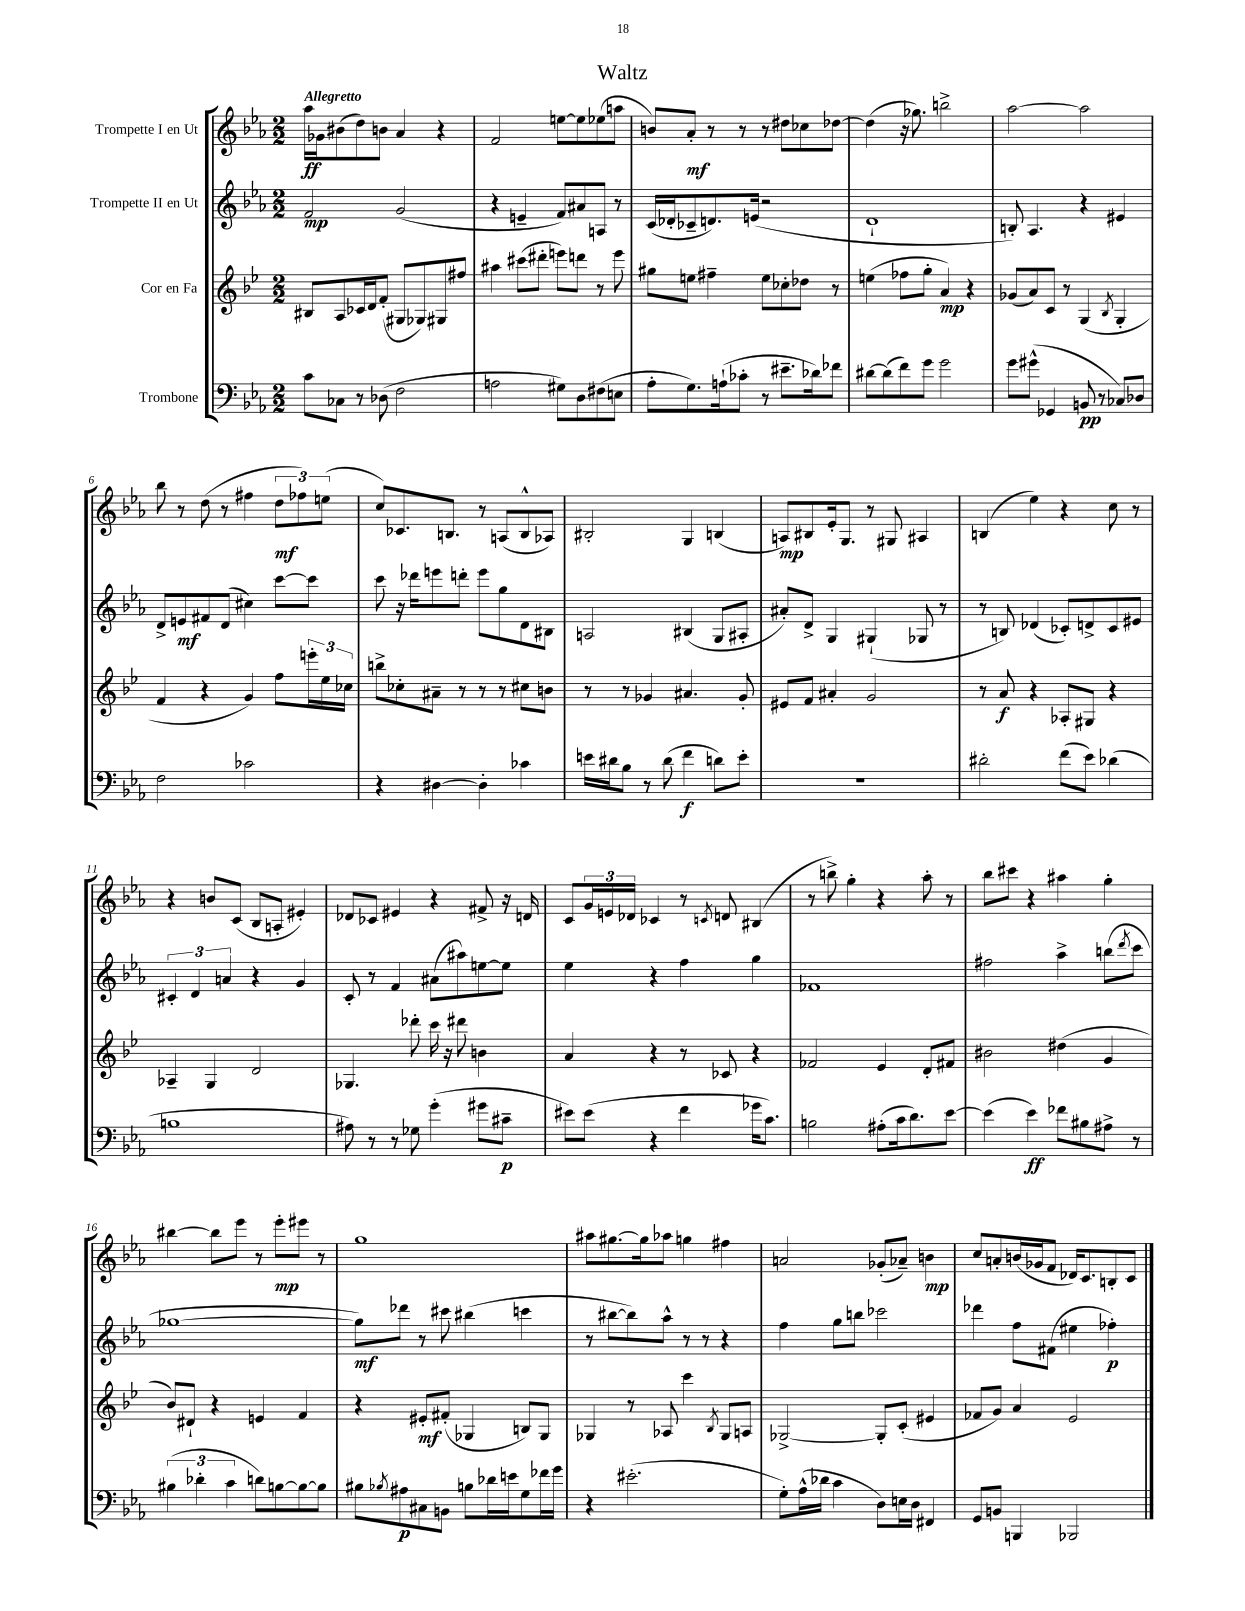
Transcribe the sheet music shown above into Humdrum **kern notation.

**kern	**kern	**kern	**kern
*staff4	*staff3	*staff2	*staff1
*clefF4	*clefG2	*clefG2	*clefG2
*k[b-e-a-]	*k[b-e-]	*k[b-e-a-]	*k[b-e-a-]
*M2/2	*M2/2	*M2/2	*M2/2
8c	8B#	2f	16aa-
.	.	.	16g-
8C-	8A	.	(8b#
8r	16c-	.	8dd)
.	16d	.	.
(8D-	(8f'	.	8b
2F	8G#	(2g	4a-
.	8G-)	.	.
.	8G#	.	4r
.	8ff#	.	.
=	=	=	=
2A	4aa#	4r	2f
.	(8ccc#	4e~	.
.	8ddd#'	.	.
8G#)	8eee)	8f)	[8ee
8D	8ddd	8a#	8ee]
(8F#	8r	8A	(8ee-
8E	8eee	8r	8aa
=	=	=	=
8A-'	8gg#	(16c	8b)
.	.	16d-'	.
8.G)	8ee	8c-~	8a-'
.	4ff#~	8.d)	8r
(16A`	.	.	.
8c-'	.	.	8r
.	.	(16e	.
8r	8ee	2r	8r
8.e#~	8cc-'	.	8dd#
.	8dd-	.	8cc-
16d-)	.	.	.
8f-	8r	.	[8dd-
=	=	=	=
[8d#	(4ee	1d`	(4dd-]
(8d#]	.	.	.
8f)	8ff-	.	16r
.	.	.	8.gg-)
8g	8gg'	.	.
2g	4a)	.	2bb^
.	4r	.	.
=	=	=	=
8g	(8g-	8B')	[2aa-
(8g#^^	8a)	4.A-	.
4GG-	8c	.	.
.	8r	.	.
8BB	(4G	4r	2aa-]
8r	.	.	.
.	8qB-	.	.
8C-)	4G'	4e#	.
8D-	.	.	.
=	=	=	=
2F	4f	8d^	8bb-
.	.	8e	8r
.	4r	8f#	(8dd
.	.	(8d	8r
2c-	4g)	4cc#)	4ff#
.	8ff	[8ccc	12dd
.	.	.	12ff-)
.	24eee'	8ccc]	.
.	24ee-	.	(12ee
.	24cc-	.	.
=	=	=	=
4r	8bb^	8ccc	8cc)
.	8cc-'	16r	8.c-
.	.	16ddd-	.
[4D#	8a#~	8eee	.
.	.	.	8.B
.	8r	8ddd'	.
4D#']	8r	8eee	8r
.	8r	8gg	(8A
4c-	8cc#	8d	8B^^
.	8b	8B#	8A-)
=	=	=	=
16e	8r	2A	2B#'
16d#	.	.	.
8B-	8r	.	.
8r	4g-	.	.
(8d#	.	.	.
4f	4.a#	(4B#	4G
8d)	.	8G	(4B
8e'	8g-'	8A#'	.
=	=	=	=
1r	8e#	8a#')	8A)
.	8f	8d^	8B#
.	4a#'	4G	16e-'
.	.	.	8.G
.	2g	(4G#`	8r
.	.	.	8G#
.	.	8G-	4A#
.	.	8r	.
=	=	=	=
2d#'	8r	8r	(4B
.	8a	8B)	.
.	4r	(4d-	4ee-)
(8f	8A-'	8c-')	4r
8e-)	8G#	8d^	.
(4d-	4r	8c-	8cc
.	.	8e#	8r
=	=	=	=
1B	4A-~	6c#'	4r
.	.	6d	.
.	4G	.	8b
.	.	6a	.
.	.	.	(8c
.	2d	4r	8B-
.	.	.	8A'
.	.	4g	4e#')
=	=	=	=
8A#)	4.G-	8c'	8d-
8r	.	8r	8c-
8r	.	4f	4e#
8G-	8ddd-'	.	.
(4g'	16ccc	(8a#	4r
.	16r	.	.
.	8ddd#	8aa#)	.
8g#	4b	[8ee	8f#^
8c#~	.	8ee]	16r
.	.	.	16d
=	=	=	=
8e#)	4a	4ee-	8c
(8e#	.	.	24g
.	.	.	24e
.	.	.	24d-
4r	4r	4r	4c-
4f	8r	4ff	8r
.	.	.	8qc
.	8c-	.	8d
16g-	4r	4gg	(4B#
8.c)	.	.	.
=	=	=	=
2B	2f-	1f-	8r
.	.	.	8bb^)
.	.	.	4gg'
(8A#'	4e-	.	4r
16c	.	.	.
8.d)	.	.	.
.	8d'	.	8aa-'
[8e-	8f#	.	8r
=	=	=	=
(4e-]	2b#	2ff#	8bb-
.	.	.	8ccc#
4e-)	.	.	4r
8f-	(4dd#	4aa-^	4aa#
8B#	.	.	.
8A#^	4g	(8bb	4gg'
.	.	8qddd	.
8r	.	8ccc	.
=	=	=	=
(6B#	8b-)	[1gg-	[4bb#
.	8d#`	.	.
6d-'	.	.	.
.	4r	.	8bb#]
6c	.	.	.
.	.	.	8eee-
8d)	4e	.	8r
[8B	.	.	8eee-'
8B_	4f	.	8eee#
8B]	.	.	8r
=	=	=	=
8B#	4r	8gg-])	1gg
8qB-	.	.	.
8A#	.	8ddd-	.
8C#	8e#'	8r	.
8BB	(8f#'	8ccc#	.
8B	4G-	(4bb#	.
16d-	.	.	.
16e	.	.	.
8G	8B)	4ccc	.
16f-	8G-	.	.
16g	.	.	.
=	=	=	=
4r	4G-	8r	8aa#
.	.	[8bb#	[8.gg#
(2.e#'	8r	8bb#])	.
.	.	.	16gg#]
.	8A-	8aa-^^	8aa-
.	4ccc	8r	4gg
.	.	8r	.
.	8qB-	.	.
.	8G-	4r	4ff#
.	8A	.	.
=	=	=	=
8G')	[2G-^	4ff	2a
(16A-^^	.	.	.
16d-	.	.	.
4c	.	8gg	.
.	.	8bb	.
8D)	8G-']	2ccc-	(8g-'
16E	(8c'	.	8a-~)
16D	.	.	.
4FF#	4e#	.	4b
=	=	=	=
8GG	8f-	4ddd-	8cc
8BB	8g)	.	8a'
4BBB	4a	8ff	(16b
.	.	.	16g-
.	.	(8f#	8f
2BBB-	2e-	4ee#	16d-)
.	.	.	8.c
.	.	4ff-')	8B'
.	.	.	8c
==	==	==	==
*-	*-	*-	*-
